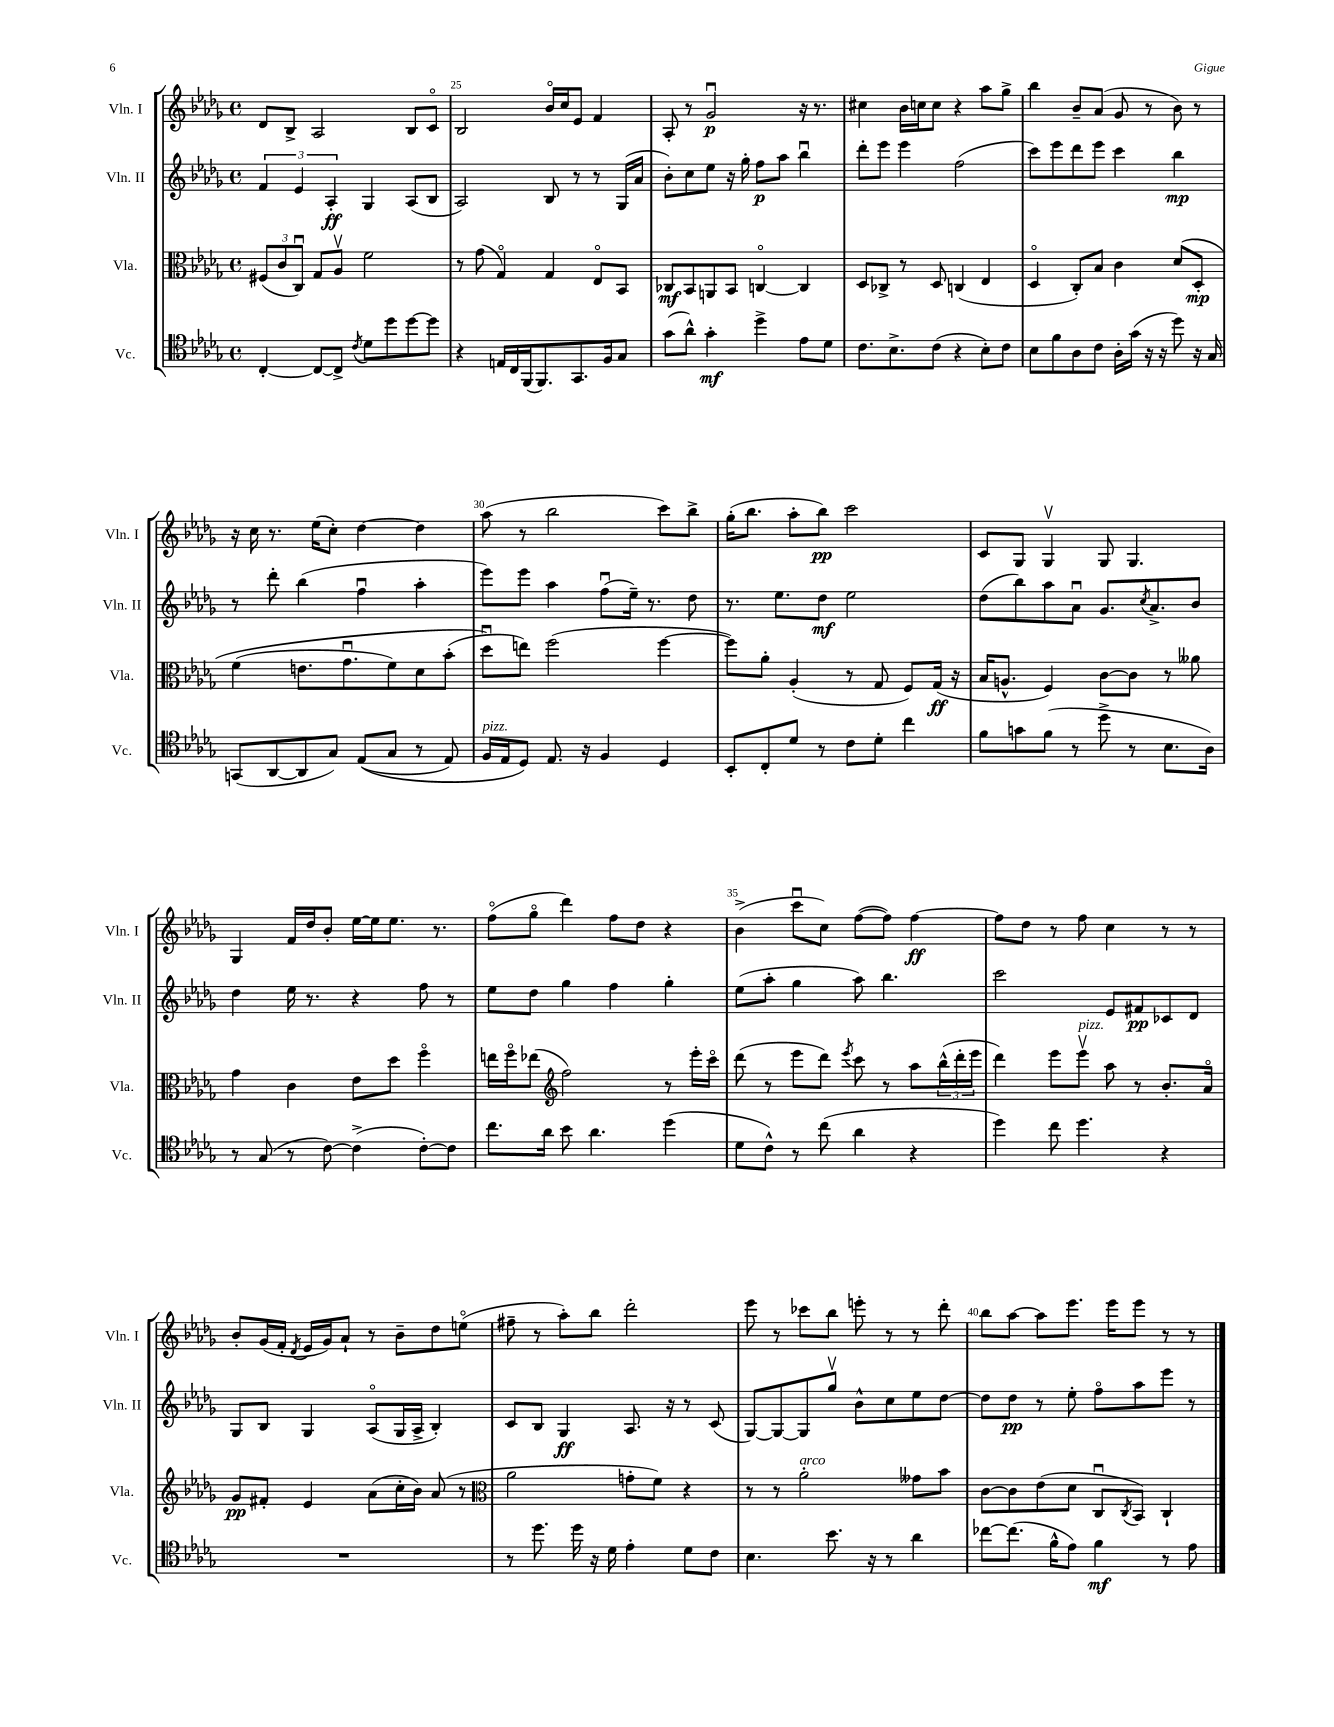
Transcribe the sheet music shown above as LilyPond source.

<<
\new StaffGroup <<
\new Staff = "s0" \with { instrumentName = "Vln. I" shortInstrumentName = "Vln. I" } {
    \clef treble \key des \major \defaultTimeSignature \time 4/4
    des'8 bes8-> aes2 bes8 c'8\flageolet |
    bes2 bes'16\flageolet c''16 ees'8 f'4 |
    aes8-. r8 ges'2\downbow\p r16 r8. |
    cis''4 bes'16 c''16 c''8 r4 aes''8 ges''8-> |
    bes''4 bes'8-- aes'8( ges'8 r8 bes'8) r8 |
    r16 c''16 r8. ees''16( c''8-.) des''4~ des''4 |
    aes''8( r8 bes''2 c'''8) bes''8-> |
    ges''16-.( bes''8. aes''8-. bes''8\pp) c'''2 |
    c'8 ges8 ges4\upbow ges8 ges4. |
    ges4 f'16 des''16 bes'8-. ees''16~ ees''16 ees''8. r8. |
    f''8\flageolet( ges''8\flageolet des'''4) f''8 des''8 r4 |
    bes'4->( c'''8\downbow c''8) f''8~( f''8) f''4~\ff |
    f''8 des''8 r8 f''8 c''4 r8 r8 |
    bes'8-. ges'16( f'16-. \acciaccatura { des'8 } ees'16 ges'16) aes'8-! r8 bes'8-- des''8 e''8\flageolet( |
    fis''8-- r8 aes''8-.) bes''8 des'''2-. |
    ees'''8 r8 ces'''8 bes''8 e'''8-. r8 r8 des'''8-. |
    bes''8 aes''8~ aes''8 ees'''8. ees'''16 ees'''8 r8 r8 \bar "|." |
}
\new Staff = "s1" \with { instrumentName = "Vln. II" shortInstrumentName = "Vln. II" } {
    \clef treble \key des \major \defaultTimeSignature \time 4/4
    \tuplet 3/2 { f'4 ees'4 aes4-.\ff } ges4 aes8( bes8 |
    aes2) bes8 r8 r8 ges16( aes'16 |
    bes'8-.) c''8 ees''8 r16 ges''16-. f''8\p aes''8 bes''4\downbow |
    des'''8-. ees'''8 ees'''4 f''2( |
    c'''8) ees'''8 des'''8 ees'''8 c'''4 bes''4\mp |
    r8 des'''8-. bes''4( f''4\downbow aes''4-. |
    ees'''8) ees'''8 aes''4 f''8\downbow( ees''16--) r8. des''8 |
    r8. ees''8. des''8\mf ees''2 |
    des''8( bes''8) aes''8 aes'8\downbow ges'8. \acciaccatura { c''8 } aes'8.-> bes'8 |
    des''4 ees''16 r8. r4 f''8 r8 |
    ees''8 des''8 ges''4 f''4 ges''4-. |
    ees''8( aes''8-. ges''4 aes''8) bes''4. |
    c'''2 ees'8 fis'8\pp ces'8 des'8 |
    ges8 bes8 ges4 aes8\flageolet( ges16 aes16-> bes4-.) |
    c'8 bes8 ges4\ff aes8. r16 r8 c'8( |
    ges8~) ges8~ ges8 ges''8\upbow bes'8-^ c''8 ees''8 des''8~ |
    des''8 des''8\pp r8 ees''8-. f''8\flageolet aes''8 ees'''8 r8 \bar "|." |
}
\new Staff = "s2" \with { instrumentName = "Vla." shortInstrumentName = "Vla." } {
    \clef alto \key des \major \defaultTimeSignature \time 4/4
    \tuplet 3/2 { fis8( c'8 c8\downbow) } ges8 aes8\upbow f'2 |
    r8 ges'8( ges4\flageolet) ges4 ees8\flageolet bes,8 |
    ces8\mf bes,8 a,8 bes,8 c4~\flageolet c4 |
    des8 ces8-> r8 des8 c4( ees4 |
    des4\flageolet c8-.) bes8 c'4 des'8\( des8-.\mp |
    f'4( e'8. ges'8.\downbow f'8) des'8 bes'8-.( |
    des''8\downbow\) e''8) f''2( f''4~ |
    f''8) aes'8-. aes4-.( r8 ges8 f8) ges16\ff( r16 |
    bes16 a8.-^ f4) c'8~ c'8 r8 aeses'8 |
    ges'4 c'4 ees'8 des''8 f''4\flageolet |
    e''16 f''16\flageolet ees''8( \clef treble f''2) r8 ees'''16-. c'''16\flageolet |
    des'''8( r8 ees'''8 des'''8) \acciaccatura { ees'''8 } c'''8 r8 aes''8 \tuplet 3/2 { bes''16-^( des'''16-. ees'''16 } |
    des'''4) ees'''8 ees'''8\upbow^\markup { \italic "pizz." } aes''8 r8 bes'8.-. aes'16\flageolet |
    ges'8\pp fis'8-. ees'4 aes'8( c''16-. bes'16) aes'8( r8 |
    \clef alto aes'2 g'8-. f'8) r4 |
    r8 r8 aes'2-.^\markup { \italic "arco" } geses'8 bes'8 |
    c'8~ c'8 ees'8( des'8 c8\downbow \acciaccatura { c8 } bes,8) c4-! \bar "|." |
}
\new Staff = "s3" \with { instrumentName = "Vc." shortInstrumentName = "Vc." } {
    \clef tenor \key des \major \defaultTimeSignature \time 4/4
    c4~-. c8~ c8-> \acciaccatura { c'8 } des'8 des''8 des''8~ des''8 |
    r4 e16 c16 f,16( f,8.) ges,8. f16 ges8 |
    ges'8( aes'8-^) ges'4-.\mf des''4-> ees'8 des'8 |
    c'8. bes8.-> c'8( r4 bes8-.) c'8 |
    bes8 f'8 aes8 c'8 aes16-. ges'16( r16 r16 des''8) r16 ges16 |
    g,8( aes,8~ aes,8 ges8) ees8(\( ges8 r8 ees8) |
    f16^\markup { \italic "pizz." } ees16 des8\) ees8. r16 f4 des4 |
    bes,8-. c8-. des'8 r8 c'8 des'8-. c''4 |
    f'8 g'8 f'8( r8 des''8-> r8 bes8. aes16) |
    r8 ges8( r8 c'8~) c'4->( c'8~-.) c'8 |
    c''8. aes'16 bes'8 aes'4. des''4( |
    des'8 c'8-^) r8 c''8( aes'4 r4 |
    des''4) c''8 des''4. r4 |
    R1 |
    r8 des''8. des''16 r16 des'16 ees'4-. des'8 c'8 |
    bes4. bes'8. r16 r8 aes'4 |
    ces''8~ ces''8.( f'16-^ ees'8) f'4\mf r8 ees'8 \bar "|." |
}
>>
>>
\layout { \context { \Score currentBarNumber = #24 \override BarNumber.break-visibility = ##(#f #t #t) barNumberVisibility = #(every-nth-bar-number-visible 5) } }
